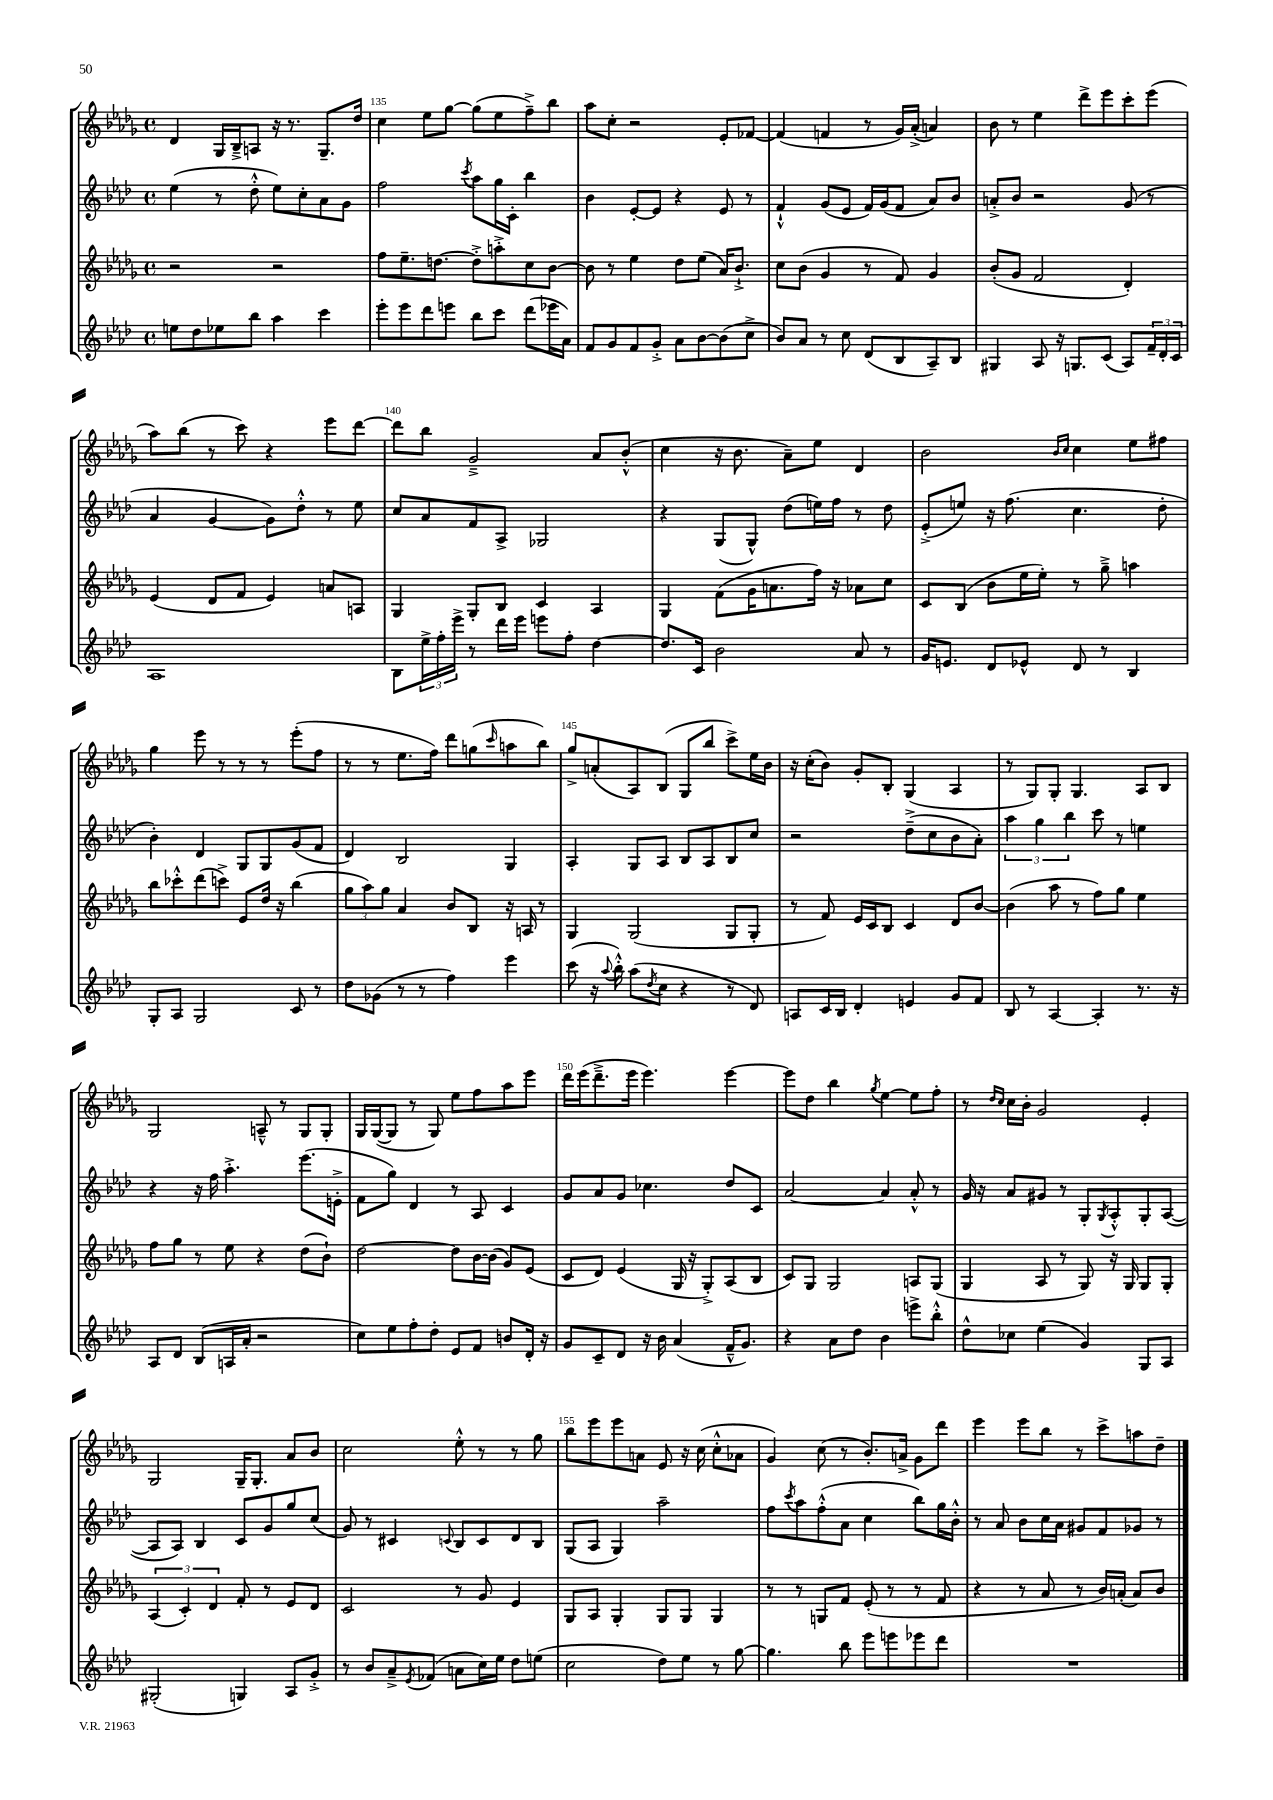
<<
\new StaffGroup <<
\new Staff = "s0" {
    \clef treble \key des \major \defaultTimeSignature \time 4/4
    des'4 ges16 bes16---> a8 r16 r8. ges8.-- des''16 |
    c''4 ees''8 ges''8~ ges''8( ees''8 f''8--->) bes''8 |
    aes''8 c''8-. r2 ees'8-. fes'8~ |
    fes'4( f'4 r8 ges'16) aes'16-.->( a'4) |
    bes'8 r8 ees''4 des'''8-> ees'''8 c'''8-. ees'''8( |
    aes''8) bes''8( r8 c'''8) r4 ees'''8 des'''8~ |
    des'''8 bes''8 ges'2---> aes'8 bes'8-.-^( |
    c''4 r16 bes'8. aes'8--) ees''8 des'4 |
    bes'2 \grace { bes'16 c''16 } c''4 ees''8 fis''8 |
    ges''4 ees'''8 r8 r8 r8 ees'''8-.( f''8 |
    r8 r8 ees''8. f''16) des'''8 g''8( \grace { c'''16 } a''8 bes''8) |
    ges''8-> a'8-.( aes8) bes8( ges8 bes''8 c'''8->) ees''16 bes'16 |
    r16 c''16-.( bes'8) ges'8-. bes8-. ges4( aes4 |
    r8 ges8) ges8-. ges4. aes8 bes8 |
    ges2 a8---^ r8 ges8 ges8-. |
    ges16 ges16~( ges8 r8 ges8) ees''8 f''8 aes''8 ees'''8 |
    des'''16 ees'''16( des'''8.---> ees'''16 ees'''4.) ees'''4~ |
    ees'''8 des''8 bes''4 \acciaccatura { ges''8 } ees''4~ ees''8 f''8-. |
    r8 \grace { des''16 c''16 } c''16 bes'16-. ges'2 ees'4-. |
    ges2 ges16-- ges8.-. aes'8 bes'8 |
    c''2 ees''8-.-^ r8 r8 ges''8 |
    bes''8 ees'''8 ees'''8 a'8 ees'8 r16 c''16( c''8-.-^ aes'8 |
    ges'4) c''8( r8 bes'8.-.) a'16-> ges'8 des'''8 |
    ees'''4 ees'''8 bes''8 r8 c'''8-> a''8 des''8-- \bar "|." |
}
\new Staff = "s1" {
    \clef treble \key aes \major \defaultTimeSignature \time 4/4
    ees''4( r8 des''8-.-^ ees''8) c''8-. aes'8 g'8 |
    f''2 \acciaccatura { c'''8 } aes''8 g''16 c'16-. bes''4 |
    bes'4 ees'8~-. ees'8 r4 ees'8 r8 |
    f'4-!-^ g'8( ees'8 f'16) g'16( f'8 aes'8) bes'8 |
    a'8-.-> bes'8 r2 g'8( r8 |
    aes'4 g'4~ g'8) des''8-.-^ r8 ees''8 |
    c''8 aes'8 f'8 aes8-> ges2 |
    r4 g8( g8-^) des''8( e''16) f''16 r8 des''8 |
    ees'8-.->( e''8) r16 f''8.( c''4. des''8-. |
    bes'4-.) des'4 g8 g8 g'8( f'8 |
    des'4) bes2 g4 |
    aes4-. g8 aes8 bes8 aes8 bes8 c''8 |
    r2 des''8--->( c''8 bes'8 aes'8-.) |
    \tuplet 3/2 { aes''4 g''4 bes''4 } c'''8 r8 e''4 |
    r4 r16 f''16 aes''4.-.-> ees'''8.( e'16-.-> |
    f'8 g''8) des'4 r8 aes8 c'4 |
    g'8 aes'8 g'8 ces''4. des''8 c'8 |
    aes'2~ aes'4 aes'8-.-^ r8 |
    g'16 r16 aes'8 gis'8 r8 g8-. \acciaccatura { g8 } aes8-.-^ g8-. aes8~( |
    aes8 aes8) bes4 c'8 g'8 g''8 c''8( |
    g'8) r8 cis'4 \appoggiatura { c'8 } bes8 c'8 des'8 bes8 |
    g8( aes8 g4) aes''2-- |
    f''8 \acciaccatura { c'''8 } aes''8 f''8-.-^( aes'8 c''4 bes''8) g''16 bes'16-.-^ |
    r8 aes'8 bes'8 c''16 aes'16 gis'8 f'8 ges'8 r8 \bar "|." |
}
\new Staff = "s2" {
    \clef treble \key des \major \defaultTimeSignature \time 4/4
    r2 r2 |
    f''8 ees''8.-- d''8.~ d''8-.-> a''8-.-> c''8 bes'8~ |
    bes'8 r8 ees''4 des''8 ees''8( aes'16) bes'8.-!-> |
    c''8 bes'8( ges'4 r8 f'8) ges'4 |
    bes'8-.( ges'8 f'2 des'4-.) |
    ees'4( des'8 f'8 ees'4) a'8 a8 |
    ges4 ges8-. bes8 c'4 aes4 |
    ges4 f'8( ges'16 a'8. f''16) r16 aes'8 c''8 |
    c'8 bes8( bes'8 ees''16 ees''16-.) r8 ges''8---> a''4 |
    bes''8 ces'''8-.-^ des'''8( c'''8->) ees'8 des''16 r16 bes''4( |
    \tuplet 3/2 { ges''8 aes''8) ges''8 } aes'4 bes'8 bes8 r16 a16 r8 |
    ges4 ges2( ges8 ges8-. |
    r8 f'8) ees'16 c'16 bes8 c'4 des'8 bes'8~ |
    bes'4( aes''8 r8 f''8) ges''8 ees''4 |
    f''8 ges''8 r8 ees''8 r4 des''8( bes'8-!) |
    des''2~ des''8 bes'16~ bes'16( ges'8) ees'8( |
    c'8 des'8) ees'4( ges16 r16 ges8-.->) aes8( bes8 |
    c'8) ges8 ges2 a8 ges8( |
    ges4 aes8 r8 ges8) r16 ges16 ges8 ges8-. |
    \tuplet 3/2 { aes4( c'4-.) des'4 } f'8-. r8 ees'8 des'8 |
    c'2 r8 ges'8 ees'4 |
    ges8 aes8 ges4-. ges8 ges8 ges4 |
    r8 r8 g8 f'8 ees'8-.( r8 r8 f'8 |
    r4 r8 aes'8 r8 bes'16) a'16-.( a'8) bes'8 \bar "|." |
}
\new Staff = "s3" {
    \clef treble \key aes \major \defaultTimeSignature \time 4/4
    e''8 des''8 ees''8 bes''8 aes''4 c'''4 |
    ees'''8-. ees'''8 des'''8 e'''8 bes''8 c'''8 des'''8( ees'''16 aes'16) |
    f'8 g'8 f'8 g'8-.-> aes'8 bes'8~ bes'8( c''8-> |
    bes'8) aes'8 r8 c''8 des'8( bes8 aes8--) bes8 |
    gis4 aes8 r16 g8. c'8( aes8) \tuplet 3/2 { f'16-- des'16-. c'16 } |
    aes1 |
    bes8 \tuplet 3/2 { ees''16-> f''16-. ees'''16-> } r8 des'''16 ees'''16 e'''8 f''8-. des''4~ |
    des''8. c'16 bes'2 aes'8 r8 |
    g'16 e'8. des'8 ees'8-^ des'8 r8 bes4 |
    g8-. aes8 g2 c'8 r8 |
    des''8 ges'8( r8 r8 f''4) ees'''4 |
    c'''8( r16 \appoggiatura { aes''8 } bes''16-.-^) aes''8( \acciaccatura { des''8 } c''8 r4 r8 des'8) |
    a8 c'16 bes16 des'4-. e'4 g'8 f'8 |
    bes8 r8 aes4~ aes4-. r8. r16 |
    aes8 des'8 bes8( a16 aes'16-. r2 |
    c''8) ees''8 f''8-. des''8-. ees'8 f'8 b'8 des'16-. r16 |
    g'8 c'8-- des'8 r16 bes'16 aes'4( f'16---^ g'8.) |
    r4 aes'8 des''8 bes'4 e'''8-> bes''8-.-^ |
    des''8-^ ces''8 ees''4( g'4) g8 aes8 |
    gis2-.( g4) aes8 g'8-.-> |
    r8 bes'8 aes'8---> \acciaccatura { ees'8 } fes'8( a'8 c''16) ees''16 des''8 e''8( |
    c''2 des''8) ees''8 r8 g''8~ |
    g''4. bes''8 ees'''8 e'''8 ees'''8 des'''8 |
    R1 \bar "|." |
}
>>
>>
\layout { \context { \Score currentBarNumber = #134 \override BarNumber.break-visibility = ##(#f #t #t) barNumberVisibility = #(every-nth-bar-number-visible 5) } }
